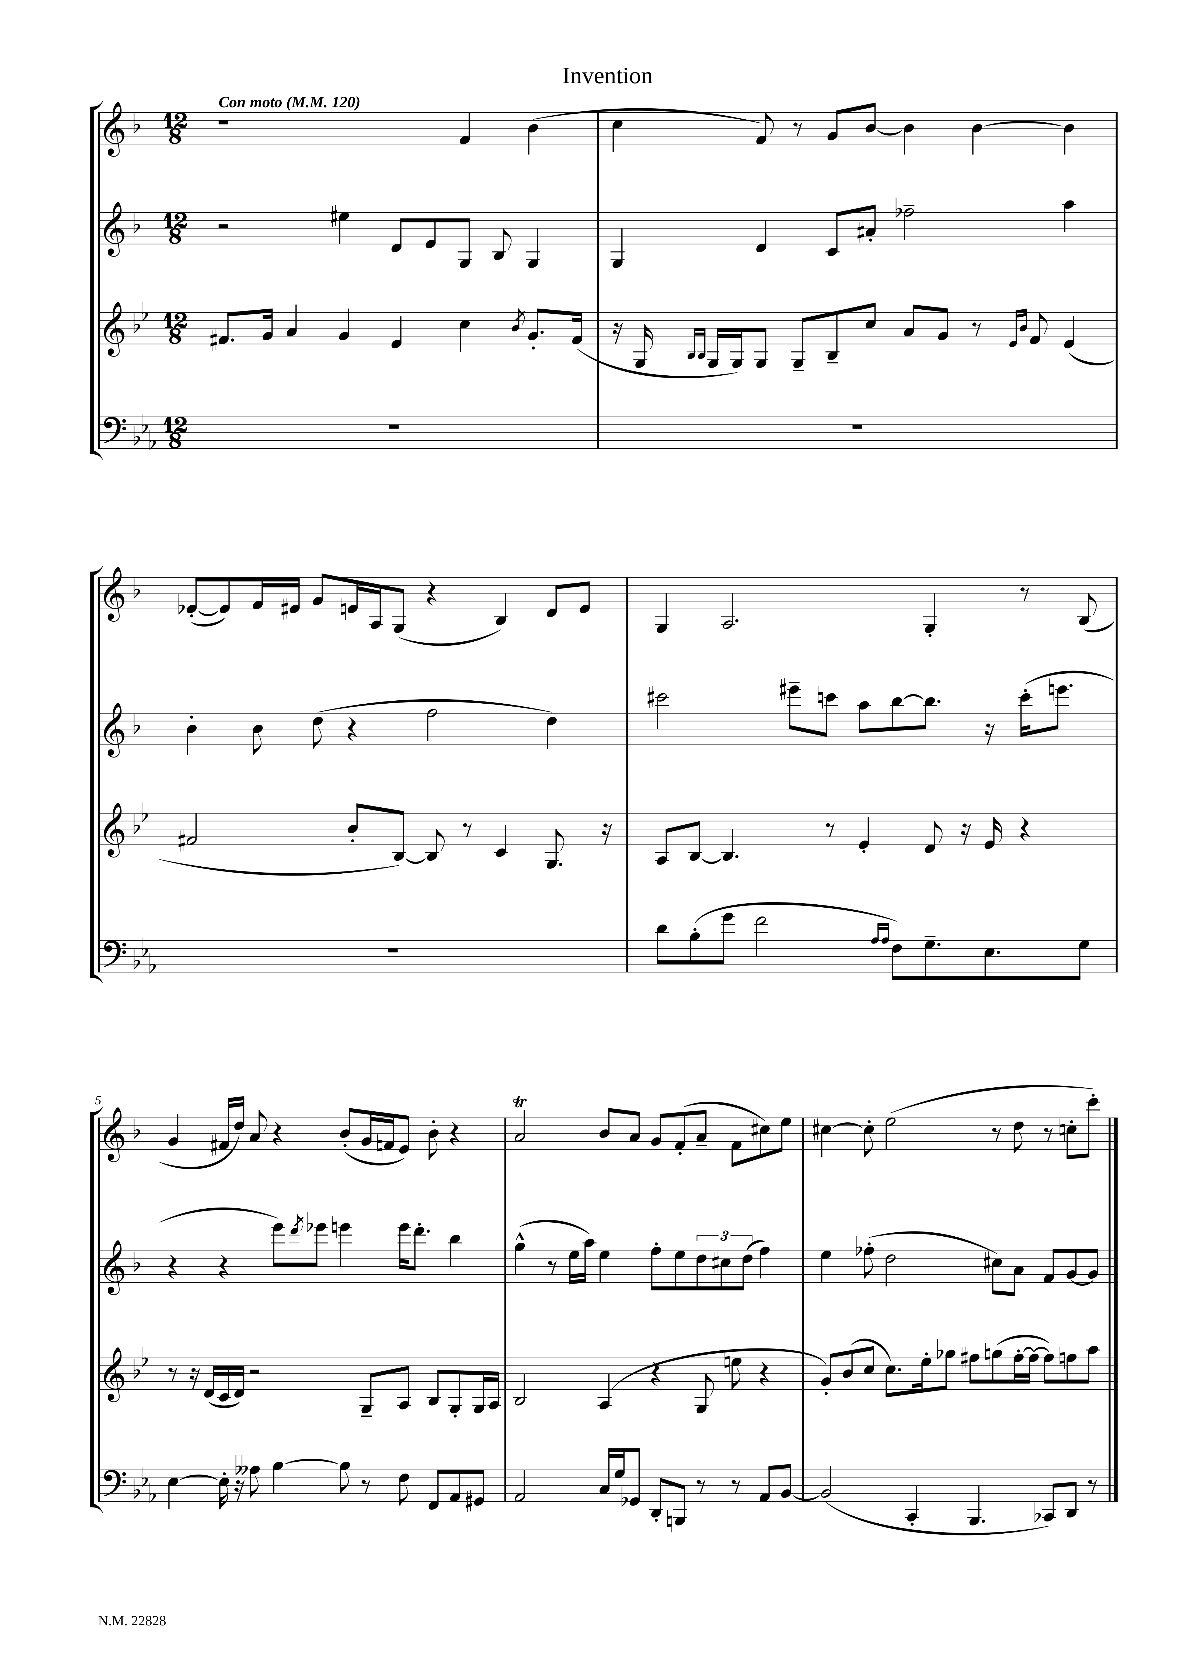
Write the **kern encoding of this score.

**kern	**kern	**kern	**kern
*part4	*part3	*part2	*part1
*staff4	*staff3	*staff2	*staff1
*clefF4	*clefG2	*clefG2	*clefG2
*k[b-e-a-]	*k[b-e-]	*k[b-]	*k[b-]
*M12/8	*M12/8	*M12/8	*M12/8
*MM120	*MM120	*MM120	*MM120
=1	=1	=1	=1
!	!	!	!LO:TX:a:B:t=Con moto
1.r	8.f#X/L	2r	1r
.	16g/Jk	.	.
.	4a/	.	.
.	4g/	4ee#X\	.
.	4e-/	8d/L	.
.	.	8e/	.
.	4cc\	8G/J	4f/
.	.	8B-/	.
.	8qb-/	.	.
.	8.g'/L	4G/	(4b-\
.	(16f#/Jk	.	.
=2	=2	=2	=2
1.r	16r	4G/	4cc\
.	16G/	.	.
.	16qqB-/LL	.	.
.	16qqB-/JJ	.	.
.	16G/LL	.	.
.	16G/J)	.	.
.	8G/J	4d/	8f/)
.	8G~/L	.	8r
.	8B-~/	8c/L	8g/L
.	8cc/J	8a#X'/J	[8b-/J
.	8a/L	2ff-X~\	4b-\]
.	8g/J	.	.
.	8r	.	[4b-\
.	16qqe-/LL	.	.
.	16qqb-/JJ	.	.
.	8f/	.	.
.	(4e-/	4aa\	4b-\]
!!LO:LB:g=z
=3	=3	=3	=3
1.r	2f#X/	4b-'\	([8e-X'/L
.	.	.	8e-/])
.	.	8b-\	16f/L
.	.	.	16e#X/JJ
.	.	(8dd\	8g/L
.	8b-'/L	4r	16en/L
.	.	.	16A/J
.	[8B-/J)	.	(8G/J
.	8B-/]	2ff\	4r
.	8r	.	.
.	4c/	.	4B-/)
.	8.G/	4dd\)	8d/L
.	.	.	8e/J
.	16r	.	.
=4	=4	=4	=4
8d\L	8A/L	2ccc#X\	4G/
(8B-'\	[8B-/J	.	.
8g\J	4.B-/]	.	2.A/
2f\	.	.	.
.	.	8eee#X~\L	.
.	8r	8cccn\J	.
.	4e-'/	8aa\L	.
16qqA-/LL	.	.	.
16qqA-/JJ	.	.	.
8F\L)	.	[8bb-\	.
8.G~\	8d/	8.bb-\J]	4G'/
.	16r	.	.
8.E-\	16e-/	16r	.
.	4r	(16ccc'\KL	8r
.	.	8.eeen\J	.
8G\J	.	.	(8B-/
!!LO:LB:g=z
=5	=5	=5	=5
[4E-\	8r	4r	4g/
.	16r	.	.
.	(16d/LL	.	.
16E-'\]	16c/	4r	16f#X/LL
16r	16d/JJ)	.	16dd/JJ)
8A--X\	2r	.	8a/
[4B-\	.	8eee\L)	4r
.	.	8qddd/	.
.	.	8eee-X\J	.
8B-\]	.	4eeen\	(8b-'/L
8r	8G~/L	.	16g/L
.	.	.	16fn/J
8F\	8A/J	16eee\KL	8e/J)
.	.	8.ddd'\J	.
8FF/L	8B-/L	.	8b-'\
8AA-/	8G'/	4bb-\	4r
8GG#X/J	16G/L	.	.
.	16A/JJ	.	.
=6	=6	=6	=6
2AA-/	2B-/	(4gg^^\	2at/
.	.	8r	.
.	.	16ee\LL	.
.	.	16aa\JJ)	.
16C/LL	(4A/	4ee\	8b-/L
16G/J	.	.	.
8GG-X/J	.	.	8a/J
8DD'/L	4r	8ff'\L	8g/L
8BBBn/J	.	8ee\	(8f'/
8r	8G/	12dd\	8a~/J
.	.	12cc#X\	.
8r	8een\	.	8f\L
.	.	(12dd\J	.
8AA-/L	4r	4ff\)	8cc#X\)
[8BB-/J	.	.	8ee\J
=7	=7	=7	=7
(2BB-/]	8g'/L)	4ee\	[4cc#X\
.	(8b-/	.	.
.	8cc/J	(8ff-X'\	8cc#'\]
.	8.cc\L)	2dd\	(2ee\
4CC'/	.	.	.
.	16ee-'\k	.	.
.	8gg-X\J	.	.
4.BBB-/	8ff#X\L	.	.
.	(8ggn\	8cc#X\L)	8r
.	[16ff#'\L	8a\J	8dd\
.	16ff#\JJ_	.	.
8CC-X/L)	8ff#\L])	8f/L	8r
8DD/J	8ffn\	[8g/	8ccn'\L
8r	8aa\J	8g/J]	8ccc'\J)
==	==	==	==
*-	*-	*-	*-
